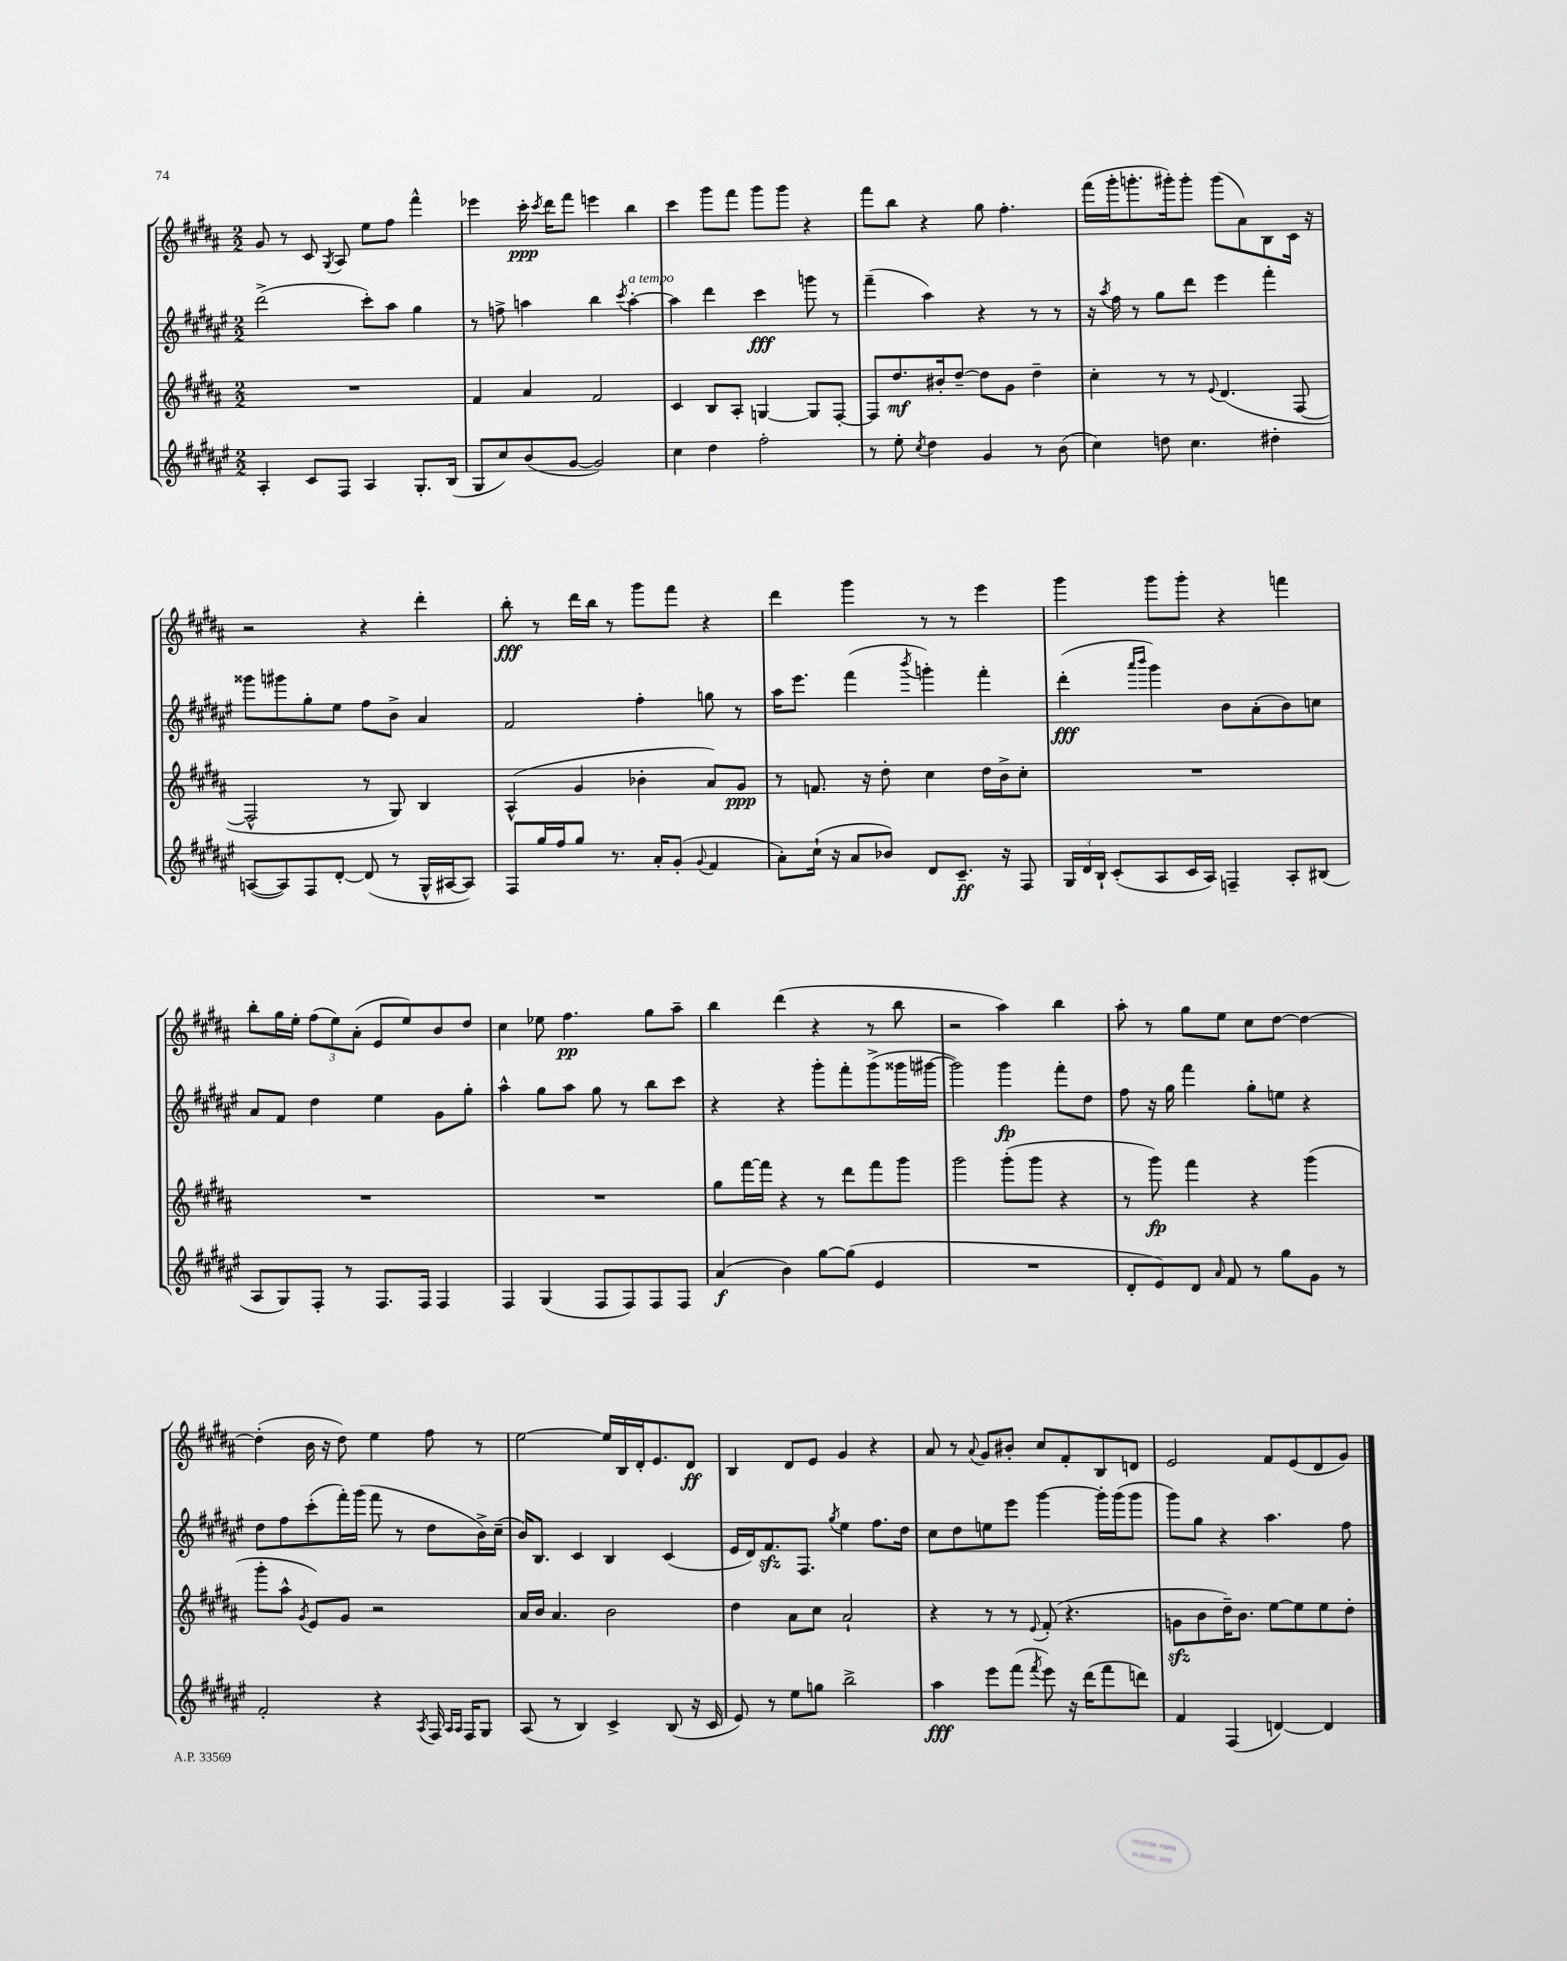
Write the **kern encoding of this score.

**kern	**kern	**kern	**kern
*staff4	*staff3	*staff2	*staff1
*clefG2	*clefG2	*clefG2	*clefG2
*k[f#c#g#d#a#e#]	*k[f#c#g#d#a#]	*k[f#c#g#d#a#e#]	*k[f#c#g#d#a#]
*M2/2	*M2/2	*M2/2	*M2/2
4A#'	1r	(2ddd#^	8g#
.	.	.	8r
8c#	.	.	8c#
.	.	.	8qG#
8F#	.	.	8A#
4A#	.	8ccc#')	8ee
.	.	8aa#	8ff#
8.G#'	.	4gg#	4fff#^^
(16B	.	.	.
=	=	=	=
8G#	4f#	8r	4eee-
8cc#)	.	8ff^	.
(8b	4a#	4aa	16ccc#'
.	.	.	8qccc#
.	.	.	16ddd#
[8g#	.	.	8fff#
2g#])	2f#	4bb	4eee
.	.	8qccc#	.
.	.	[4aa'	4bb
=	=	=	=
4cc#	4c#	4aa]	4ccc#
4dd#	8B	4ddd#	8ggg#
.	8A#'	.	8fff#
2ff#'	[4G	4ccc#	8ggg#
.	.	.	8ggg#
.	8G]	8ggg	4r
.	[8F#'	8r	.
=	=	=	=
8r	8F#]	(4fff#~	8fff#
8ee#'	8.dd#	.	8bb
8qcc#	.	.	.
4dd#	.	4aa#)	4r
.	16b#'	.	.
.	[8dd#~	.	.
4g#	8dd#]	4r	8gg#
.	8g#	.	4.ff#'
8r	4dd#~	8r	.
(8b	.	8r	.
=	=	=	=
4cc#)	4cc#'	16r	(16fff#
.	.	8qaa#	.
.	.	16ff#	16ggg#'
.	.	8r	8.ggg'
8dd	8r	8gg#	.
.	.	.	16ggg#')
4.cc#	8r	8ddd#	8ggg#'
.	8qqe	.	.
.	(4.d#	4eee#	(8ggg#
.	.	.	8a#)
4dd#'	.	4fff#'	8B
.	[8F#	.	16c#
.	.	.	16r
=	=	=	=
([8A	2F#^^]	8ggg##	2r
8A])	.	8ggg#	.
8F#	.	8gg#'	.
[8d#'	.	8ee#	.
(8d#]	8r	8ff#	4r
8r	8G#)	8b^	.
16G#^^	4B	4a#	4ddd#'
[16A#	.	.	.
8A#])	.	.	.
=	=	=	=
8F#	(4A#^^	2f#	8bb'
16gg#	.	.	8r
16ff#	.	.	.
8gg#	4g#	.	16ddd#
.	.	.	16bb
8.r	.	.	8r
.	4b-'	4ff#'	8ggg#
16a#'	.	.	.
(8g#'	.	.	8fff#
8qqg#	.	.	.
4f#	8a#)	8gg	4r
.	8g#	8r	.
=	=	=	=
8a#')	8r	16aa#	4ddd#
.	.	8.eee#	.
(16cc#`	8.f	.	.
16r	.	.	.
8a#	.	(4fff#	4ggg#
.	16r	.	.
8b-)	8dd#'	.	.
.	.	8qbbb	.
8d#	4cc#	4ggg')	8r
8.c#~	.	.	8r
.	16dd#	4fff#'	4eee
16r	16b^	.	.
8F#	8cc#'	.	.
=	=	=	=
24G#	1r	(4ddd#'	4ggg#
24d#	.	.	.
24B`	.	.	.
(8c#'	.	.	.
.	.	16qqaaa#	.
.	.	16qqbbb	.
8A#	.	4ggg#)	8ggg#
16c#	.	.	8ggg#'
16A#)	.	.	.
4F~	.	8b	4r
.	.	(8a#'	.
8A#'	.	8b)	4fff
(8B#	.	8cc	.
=	=	=	=
8A#	1r	8a#	8bb'
8G#)	.	8f#	16gg#
.	.	.	16ee'
8F#'	.	4dd#	(12ff#
.	.	.	12ee)
8r	.	.	.
.	.	.	(12a#'
8.F#	.	4ee#	8e
.	.	.	8ee)
16F#	.	.	.
4F#	.	8g#	8b
.	.	8gg#'	8dd#
=	=	=	=
4F#	1r	4aa#^^	4cc#
(4G#	.	8gg#	8ee-
.	.	8aa#	4.ff#
8F#	.	8gg#	.
8F#)	.	8r	.
8F#	.	8bb	8gg#
8F#	.	8ccc#	8aa#~
=	=	=	=
(4a#	8gg#	4r	4bb
.	[16fff#	.	.
.	16fff#]	.	.
4b)	4r	4r	(4ddd#
[8gg#	8r	8ggg#'	4r
(8gg#]	8ddd#	8fff#'	.
4e#	8fff#	(8ggg#^	8r
.	8ggg#	16ggg##	8bb
.	.	[16ggg#	.
=	=	=	=
1r	2ggg#	2ggg#])	2r
.	(8ggg#'	4ggg#	4aa#)
.	8ggg#	.	.
.	4r	8fff#'	4bb
.	.	8dd#	.
=	=	=	=
8d#'	8r	8ff#	8aa#'
8e#)	8ggg#)	16r	8r
.	.	16gg#	.
8d#	4fff#	4fff#	8gg#
16qqa#	.	.	.
8f#	.	.	8ee
8r	4r	8gg#'	8cc#
8gg#	.	8ee	[8dd#
8g#	(4ggg#	4r	4dd#_
8r	.	.	.
=	=	=	=
2f#'	8ggg#'	8dd#	(4dd#']
.	8aa#^^	8ff#	.
.	8qg#	.	.
.	8e)	(8ccc#'	16b
.	.	.	16r
.	8g#	16fff#')	8dd#)
.	.	(16ggg#	.
4r	2r	8fff#	4ee
.	.	8r	.
8qA#	.	.	.
16F#	.	8dd#	8ff#
16qqA#	.	.	.
16qqA#	.	.	.
16F#	.	.	.
8G#	.	16b^)	8r
.	.	(16cc#~	.
=	=	=	=
(8A#	16a#	16b)	[2ee
.	16b	8.B	.
8r	4.a#	.	.
4B)	.	4c#	.
4c#^	2b	4B	16ee]
.	.	.	16B
.	.	.	16d#'
.	.	.	8.e
(8B	.	(4c#	.
16r	.	.	8d#
16c#	.	.	.
=	=	=	=
8e#)	4dd#	16e#	4B
.	.	16d#)	.
8r	.	8.f#	.
8ee#	8a#	.	8d#
.	.	8.F#	.
8gg	8cc#	.	8e
.	.	8qgg#	.
2bb^	2a#`	4ee#	4g#
.	.	8.ff#	4r
.	.	16dd#	.
=	=	=	=
4aa#	4r	8cc#	8a#
.	.	8dd#	8r
.	.	.	8qqa#
8eee#	8r	8ee	8g#
(8fff#	8r	8eee#	8b#'
8qfff#	8qqe	.	.
8eee#)	(8f#'	[4ggg#	8cc#
16r	4.r	.	8f#'
(16ddd#	.	.	.
8fff#	.	16ggg#']	8B
.	.	(16ggg#	.
8ddd)	.	8ggg#	8d
=	=	=	=
4f#	8g	8ggg#)	2e
.	8b	8gg#	.
(4F#	16dd#~)	4r	.
.	8.b	.	.
[4d)	[8ee	4.aa#	8f#
.	8ee]	.	(8e
4d]	8ee	.	8d#
.	8dd#'	8ff#	8g#)
==	==	==	==
*-	*-	*-	*-
